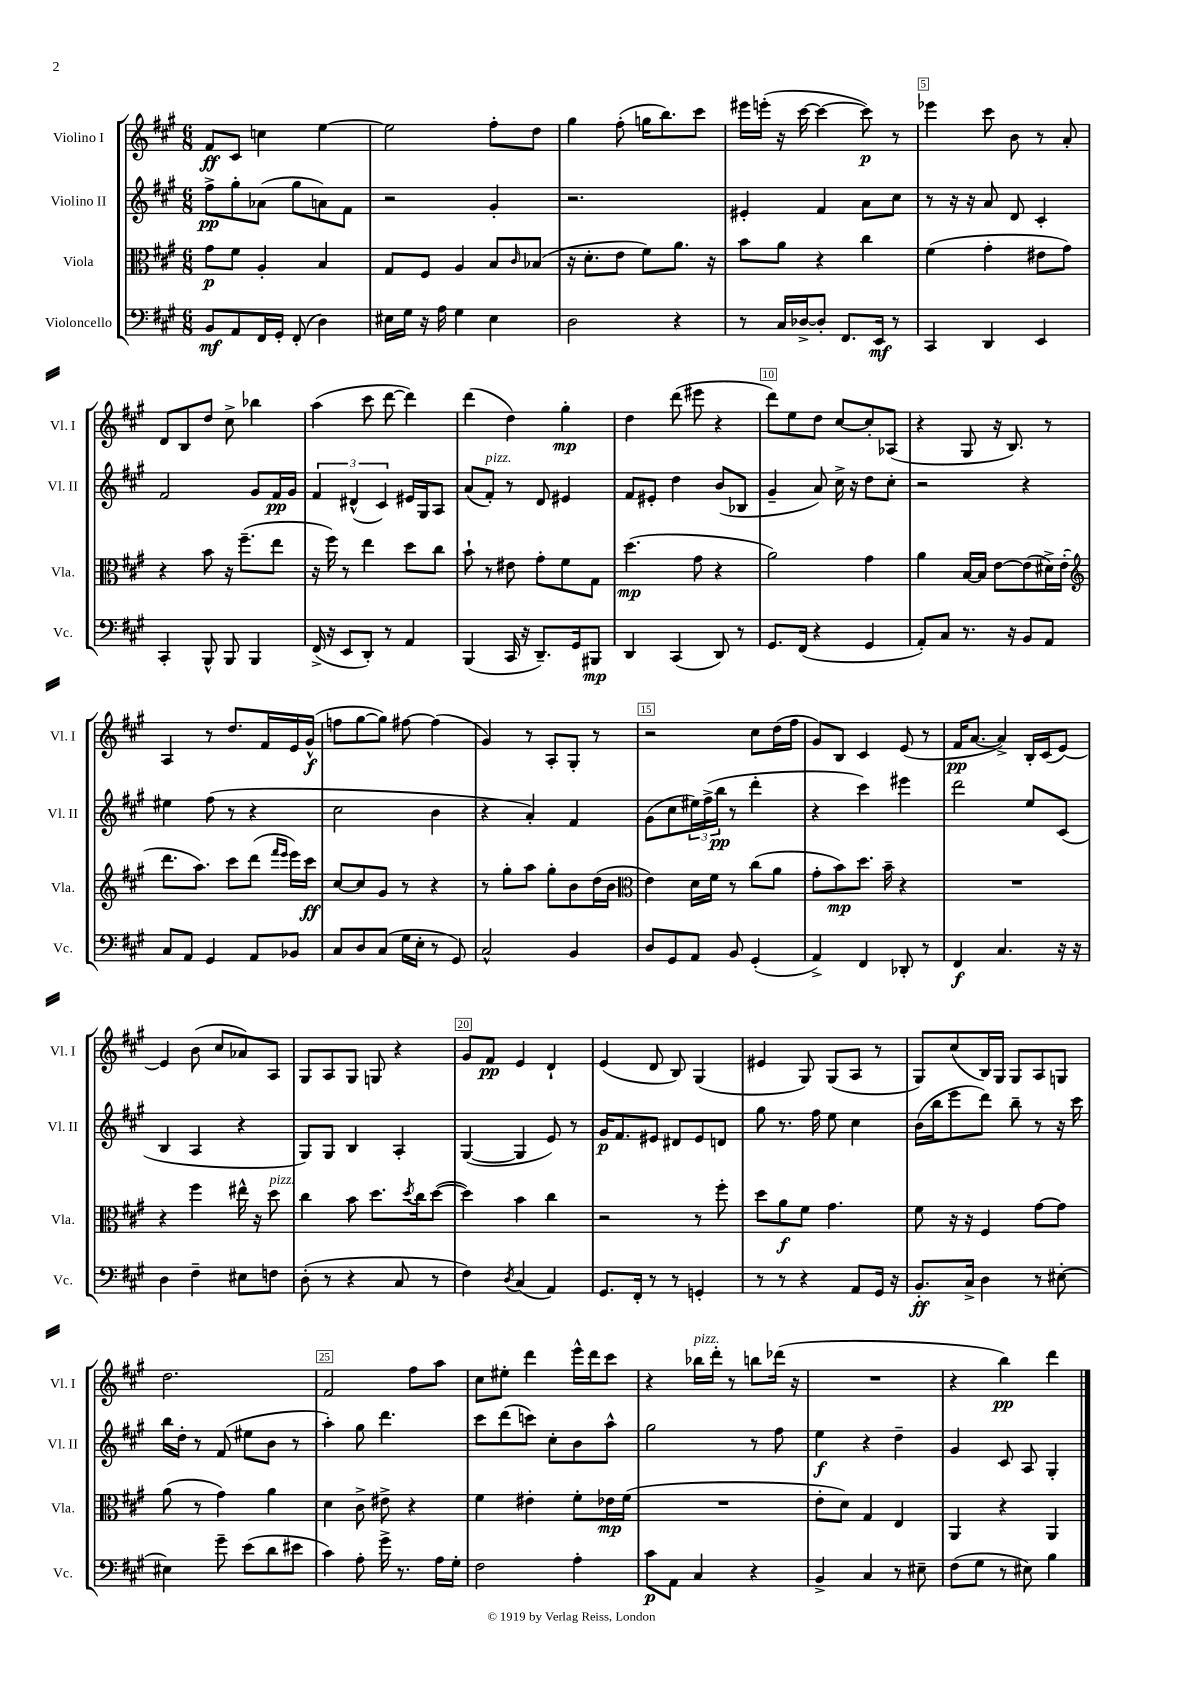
<<
\new StaffGroup <<
\new Staff = "s0" \with { instrumentName = "Violino I" shortInstrumentName = "Vl. I" } {
    \clef treble \key a \major \numericTimeSignature \time 6/8
    fis'8\ff cis'8 c''4 e''4~ |
    e''2 fis''8-. d''8 |
    gis''4 fis''8-.( g''16 b''8.) cis'''8 |
    eis'''16 e'''16-.( r16 cis'''16~ cis'''4~ cis'''8\p) r8 |
    ees'''4 cis'''8 b'8 r8 a'8-. |
    d'8 b8 d''8 cis''8-> bes''4 |
    a''4( cis'''8 d'''8~ d'''4) |
    d'''4( d''4) gis''4-.\mp |
    d''4 d'''8( eis'''8 r4 |
    d'''8) e''8 d''8 cis''8~ cis''8-. aes8( |
    r4 gis8 r16 b8.) r8 |
    a4 r8 d''8. fis'16 e'16 gis'16-^\f( |
    f''8 gis''8~ gis''8) fis''8~ fis''4( |
    gis'4) r8 a8-. gis8-. r8 |
    r2 cis''8 d''16( fis''16 |
    gis'8) b8 cis'4 e'8( r8 |
    fis'16\pp a'8.~ a'4->) b16-. cis'16( e'8~) |
    e'4 b'8( cis''8 aes'8) a8 |
    gis8 a8 gis8 g8 r4 |
    gis'8 fis'8\pp e'4 d'4-! |
    e'4( d'8 b8) gis4( |
    eis'4 gis8) gis8( a8 r8 |
    gis8) cis''8( b16) gis16 gis8 a8 g8 |
    d''2. |
    fis'2 fis''8 a''8 |
    cis''8 eis''8-. d'''4 e'''16-^ d'''16 cis'''8 |
    r4 bes''16^\markup { \italic "pizz." } d'''16-. r8 b''8 des'''16( r16 |
    R2. |
    r4 b''4\pp) d'''4 \bar "|." |
}
\new Staff = "s1" \with { instrumentName = "Violino II" shortInstrumentName = "Vl. II" } {
    \clef treble \key a \major \numericTimeSignature \time 6/8
    fis''8->\pp gis''8-. aes'8( gis''8 a'8) fis'8 |
    r2 gis'4-. |
    r2. |
    eis'4-. fis'4 a'8 cis''8 |
    r8 r16 r16 a'8 d'8 cis'4-. |
    fis'2 gis'8 fis'16\pp gis'16 |
    \tuplet 3/2 { fis'4 dis'4-^( cis'4) } eis'16 gis16 a8 |
    a'8( fis'8-.^\markup { \italic "pizz." }) r8 d'8 eis'4 |
    fis'8 eis'8-. d''4 b'8( bes8 |
    gis'4-- a'8) cis''16-> r16 d''8 cis''8-. |
    r2 r4 |
    eis''4 fis''8( r8 r4 |
    cis''2 b'4 |
    r4 a'4-.) fis'4 |
    gis'8( cis''8 \tuplet 3/2 { eis''16) fis''16->( b''16\pp } r8 d'''4-. |
    r4 cis'''4) eis'''4 |
    d'''2 e''8 cis'8( |
    b4 a4 r4 |
    gis8) gis8 b4 a4-. |
    gis4~( gis4 e'8) r8 |
    gis'16\p fis'8. eis'8 dis'8 eis'8 d'8 |
    gis''8 r8. fis''16 e''8 cis''4 |
    b'16( b''16 e'''8 d'''8) b''8-- r8 r16 cis'''16 |
    b''16 d''16-. r8 fis'8( eis''8 b'8 r8 |
    a''4-.) gis''8 d'''4. |
    cis'''8 d'''8( c'''8) cis''8-. b'8 a''8-^ |
    gis''2 r8 fis''8 |
    e''4\f r4 d''4-- |
    gis'4 cis'8 a8 gis4-. \bar "|." |
}
\new Staff = "s2" \with { instrumentName = "Viola" shortInstrumentName = "Vla." } {
    \clef alto \key a \major \numericTimeSignature \time 6/8
    gis'8\p fis'8 a4-. b4 |
    gis8 fis8 a4 b8 \grace { cis'16 } bes8( |
    r16 d'8.-. e'8 fis'8) a'8. r16 |
    b'8 a'8 r4 cis''4 |
    fis'4( gis'4-. eis'8 gis'8) |
    r4 b'8 r16 fis''8.--( e''8 |
    r16 fis''16) r8 e''4 d''8 cis''8 |
    b'8-! r8 eis'8 gis'8-. fis'8 gis8 |
    d''4.\mp( gis'8 r4 |
    a'2) gis'4 |
    a'4 b16~ b16 e'8~ e'8( dis'16->) e'16-.( |
    \clef treble d'''8. a''8.) cis'''8 d'''8( \grace { fis'''16 e'''16 } e'''16) cis'''16\ff |
    cis''8~ cis''8 gis'8 r8 r4 |
    r8 gis''8-. a''8 gis''8-. b'8 d''16( b'16 |
    \clef alto e'4) d'16 fis'16 r8 cis''8( a'8 |
    gis'8-. b'8\mp) d''8. b'16-- r4 |
    R2. |
    r4 fis''4 eis''16-^ r16 d''8^\markup { \italic "pizz." } |
    cis''4 b'8 d''8. \acciaccatura { d''8 } cis''16 d''8~( |
    d''4) b'4 cis''4 |
    r2 r8 fis''8-. |
    d''8 a'8\f fis'8 gis'4. |
    fis'8 r16 r16 fis4 gis'8~ gis'8 |
    a'8( r8 gis'4) a'4 |
    d'4 cis'8-> eis'8-> r4 |
    fis'4 eis'4-. fis'8-. ees'16\mp fis'16( |
    R2. |
    e'8-. d'8) gis4 e4 |
    a,4 r4 a,4 \bar "|." |
}
\new Staff = "s3" \with { instrumentName = "Violoncello" shortInstrumentName = "Vc." } {
    \clef bass \key a \major \numericTimeSignature \time 6/8
    b,8\mf a,8 fis,16 gis,16-. fis,8-.( d4) |
    eis16 gis16 r16 a16 gis4 eis4 |
    d2 r4 |
    r8 cis16 des16~-> des8-. fis,8. e,16\mf r8 |
    cis,4 d,4 e,4 |
    cis,4-. b,,8-^ b,,8 b,,4 |
    fis,16->( r16 e,8 d,8-.) r8 a,4 |
    b,,4( cis,16 r16 d,8.--) gis,16 bis,,8\mp |
    d,4 cis,4( d,8) r8 |
    gis,8. fis,16( r4 gis,4 |
    a,8-.) cis8 r8. r16 b,8 a,8 |
    cis8 a,8 gis,4 a,8 bes,8 |
    cis8 d8 cis8( gis16 e16-. r8 gis,8) |
    cis2-^ b,4 |
    d8 gis,8 a,8 b,8 gis,4-.( |
    a,4->) fis,4 des,8-. r8 |
    fis,4\f cis4. r16 r16 |
    d4 fis4-- eis8 f8 |
    d8-.( r8 r4 cis8 r8 |
    fis4) \acciaccatura { d8 } cis4( a,4) |
    gis,8. fis,16-. r8 r8 g,4-. |
    r8 r8 r4 a,8 gis,16 r16 |
    b,8.-.\ff cis16-> d4 r8 eis8~-. |
    eis4 gis'8-- e'8( d'8 eis'8 |
    cis'4) a8-. gis'16-> r8. a16 gis16-. |
    fis2 a4-. |
    cis'8\p a,8 cis4 r4 |
    b,4-> cis4 r8 eis8-- |
    fis8( gis8 r8 eis8) b4 \bar "|." |
}
>>
>>
\layout { \context { \Score \override BarNumber.break-visibility = ##(#f #t #t) barNumberVisibility = #(every-nth-bar-number-visible 5) \override BarNumber.stencil = #(make-stencil-boxer 0.1 0.3 ly:text-interface::print) } }
